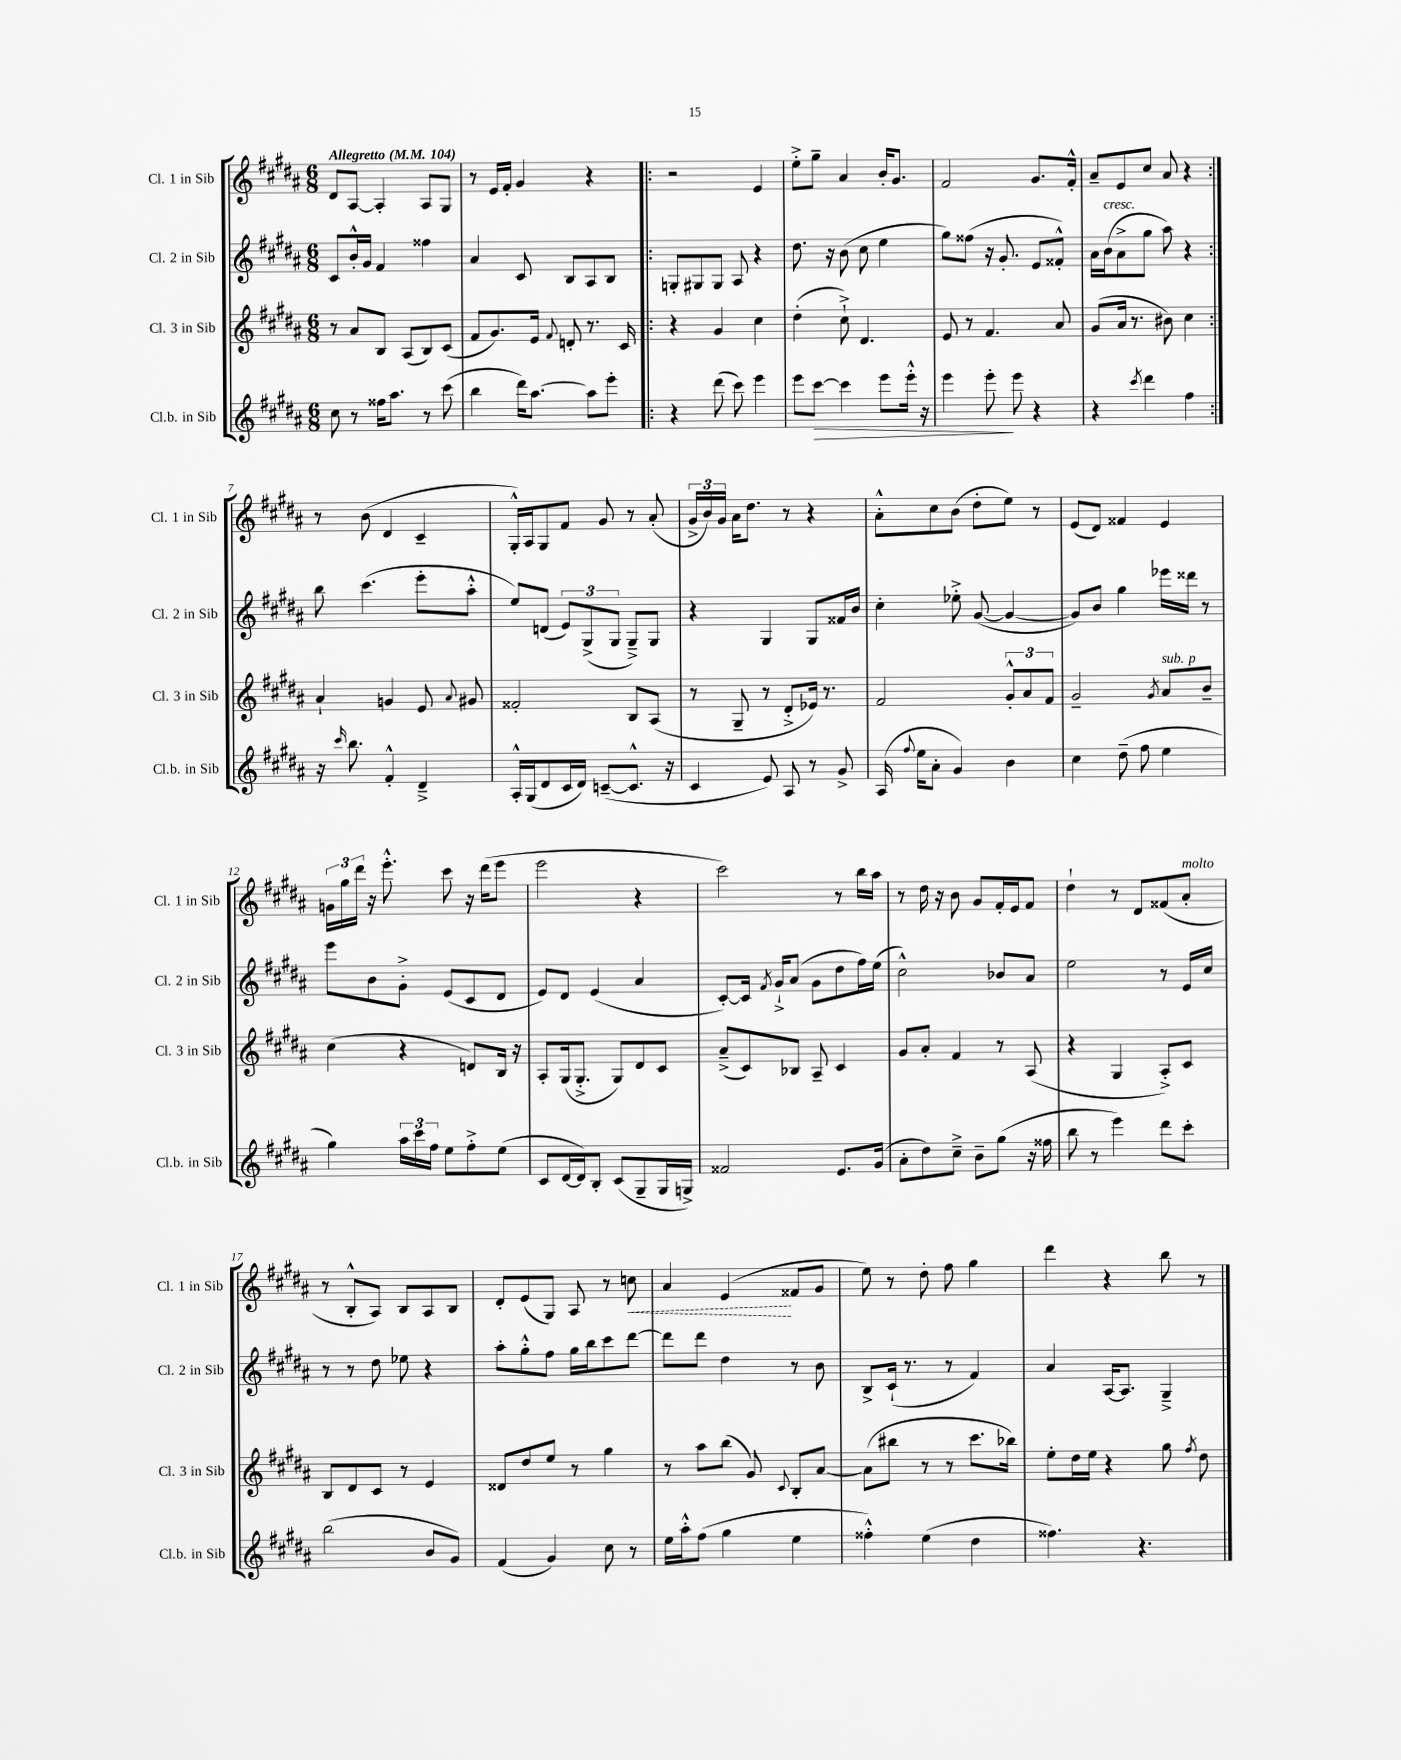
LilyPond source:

<<
\new StaffGroup <<
\new Staff = "s0" \with { instrumentName = "Cl. 1 in Sib" shortInstrumentName = "Cl. 1 in Sib" } {
    \clef treble \key b \major \numericTimeSignature \time 6/8 \tempo "Allegretto" 4 = 104
    \autoBeamOff dis'8[ ais8]~ ais4-. ais8[ gis8] |
    r8 e'16[ fis'16]-. gis'4 r4 |
    \repeat volta 2 { r2 e'4 |
    e''8[-.-> gis''8]-- ais'4 b'16[-. gis'8.] |
    fis'2 gis'8.[ fis'16]-.-^ |
    ais'8[-- e'8 cis''8] ais'8 r4 | }
    r8 b'8( dis'4 cis'4-- |
    gis16[-.-^) ais16 gis8 fis'8] gis'8 r8 ais'8-.( |
    \tuplet 3/2 { gis'16[-> b'16) gis'16] } ais'16[ dis''8.] r8 r4 |
    ais'8[-.-^ cis''8 b'8]( dis''8[-. e''8]) r8 |
    e'8[( dis'8]) fisis'4 e'4 |
    \tuplet 3/2 { g'16[ gis''16 dis'''16] } r16 e'''8.-.-^ cis'''8 r16 dis'''16[( e'''8] |
    e'''2 r4 |
    cis'''2) r8 b''16[ ais''16] |
    r8 dis''16 r16 b'8 gis'8[ fis'16-. e'16 fis'8] |
    dis''4-! r8 dis'8[ fisis'8( ais'8]-.^\markup { \italic "molto" } |
    r8 b8[-.-^ ais8]) b8[ ais8 b8] |
    dis'8[-. e'8( gis8]) ais8 r8 \once \override Hairpin.style = #'dashed-line c''8\< |
    ais'4 e'4\!( fisis'8[ gis'8] |
    e''8) r8 dis''8-. fis''8 gis''4 |
    dis'''4 r4 b''8 r8 \bar "|." |
}
\new Staff = "s1" \with { instrumentName = "Cl. 2 in Sib" shortInstrumentName = "Cl. 2 in Sib" } {
    \clef treble \key b \major \numericTimeSignature \time 6/8
    \autoBeamOff cis'8[ b'16-.-^ gis'16] fis'4 fisis''4 |
    ais'4 cis'8 b8[ ais8 b8] |
    \repeat volta 2 { g8[-. gis8 gis8] ais8 r4 |
    dis''8. r16 b'8( cis''8 e''4 |
    gis''8[) fisis''8]( r16 gis'8.-. e'8[ fisis'8]-.-^) |
    ais'16[ b'16^\markup { \italic "cresc." }( ais'8-> gis''8] ais''8) r4 | }
    b''8 cis'''4.( e'''8[-. ais''8]-.-^ |
    e''8[) d'8]( \tuplet 3/2 { e'8[) gis8->( gis8] } gis8[--->) gis8] |
    r4 gis4 gis8[ fisis'16 b'16] |
    cis''4-. ees''8-.-> gis'8~( gis'4~ |
    gis'8[) b'8] gis''4 ees'''16[ disis'''16] r8 |
    e'''8[ b'8 gis'8]-.-> e'8[( cis'8 dis'8] |
    e'8[) dis'8] e'4( ais'4 |
    cis'8[~-.) cis'16] \acciaccatura { fis'8 } gis'16[-!-> ais'8]( gis'8[ dis''8 fis''16) e''16]( |
    cis''2-^) bes'8[ ais'8] |
    e''2 r8 e'16[ cis''16] |
    r8 r8 dis''8 ees''8 r4 |
    ais''8[-. gis''8-.-^ fis''8] gis''16[ b''16 cis'''8 dis'''8]~ |
    dis'''8[ dis'''8] dis''4 r8 b'8 |
    b8[-> cis'16]-!( r8. r8 fis'4) |
    ais'4 ais16[~ ais8.] gis4---> \bar "|." |
}
\new Staff = "s2" \with { instrumentName = "Cl. 3 in Sib" shortInstrumentName = "Cl. 3 in Sib" } {
    \clef treble \key b \major \numericTimeSignature \time 6/8
    \autoBeamOff r8 ais'8[ b8] ais8[( b8) cis'8]( |
    fis'8[ gis'8.) e'16] \appoggiatura { fis'8 } d'8-. r8. cis'16 |
    \repeat volta 2 { r4 gis'4 cis''4 |
    dis''4-.( cis''8-!->) dis'4. |
    e'8 r8 fis'4. ais'8 |
    gis'8[( ais'16] r8. bis'8) cis''4 | }
    ais'4-! g'4 e'8 \appoggiatura { ais'8 } gis'8 |
    fisis'2-. b8[ ais8]( |
    r8 gis8-- r8 dis'8[-.-> ees'16]) r8. |
    fis'2 \tuplet 3/2 { gis'8[-.-^ ais'8 fis'8] } |
    gis'2-- \acciaccatura { gis'8 } ais'8[^\markup { \italic "sub. p" } b'8]-- |
    cis''4( r4 d'8[) b16] r16 |
    ais8[-. gis16( gis8.]-.-> gis8[) dis'8 cis'8] |
    ais'8[--->( cis'8) bes8] ais8-- cis'4 |
    gis'8[ ais'8]-. fis'4 r8 ais8( |
    r4 gis4 ais8[-.->) cis'8] |
    b8[ dis'8 cis'8] r8 e'4 |
    disis'8[ dis''8 e''8] r8 gis''4 |
    r8 ais''8[ b''8]( gis'8) \appoggiatura { cis'8 } b8[-. ais'8]~ |
    ais'8[( bis''8] r8 r8 cis'''8.[ bes''16]) |
    e''8[-. dis''16 e''16] r4 gis''8 \acciaccatura { fis''8 } dis''8 \bar "|." |
}
\new Staff = "s3" \with { instrumentName = "Cl.b. in Sib" shortInstrumentName = "Cl.b. in Sib" } {
    \clef treble \key b \major \numericTimeSignature \time 6/8
    \autoBeamOff cis''8 r8 fisis''16[ ais''8.] r8 cis'''8( |
    b''4 dis'''16[) ais''8.]~ ais''8[ e'''8]-. |
    \repeat volta 2 { r4 dis'''8( cis'''8) e'''4 |
    e'''8[ cis'''8]~\> cis'''4 e'''8[ e'''16]-.-^ r16 |
    e'''4 e'''8-.\! e'''8 r4 |
    r4 \acciaccatura { cis'''8 } dis'''4 fis''4 | }
    r16 \grace { cis'''16 } b''8. fis'4-.-^ dis'4---> |
    ais16[-.-^ gis16( dis'8 cis'16 dis'16]) c'8[~--( c'8.]-^ r16 |
    cis'4 e'8) ais8 r8 gis'8-> |
    ais16( \appoggiatura { fis''8 } e''16[ ais'8]-. gis'4) b'4 |
    cis''4 dis''8--( fis''8 e''4 |
    gis''4) \tuplet 3/2 { ais''16[ cis'''16 fis''16] } e''8[ fis''8-.-> e''8]( |
    cis'8[ dis'16~ dis'16) b8]-. cis'8[( gis8-- gis16 g16]->) |
    fisis'2 e'8.[ gis'16]( |
    ais'8[-. dis''8) cis''8]---> b'8[-- gis''8]( r16 fisis''16 |
    b''8 r8 e'''4) dis'''8[ cis'''8]-. |
    b''2( b'8[ gis'8]) |
    fis'4( gis'4) cis''8 r8 |
    e''16[ ais''16-.-^ fis''8]( gis''4 e''4 |
    fisis''4-.-^) e''4( dis''4 |
    fisis''4.) r4. \bar "|." |
}
>>
>>
